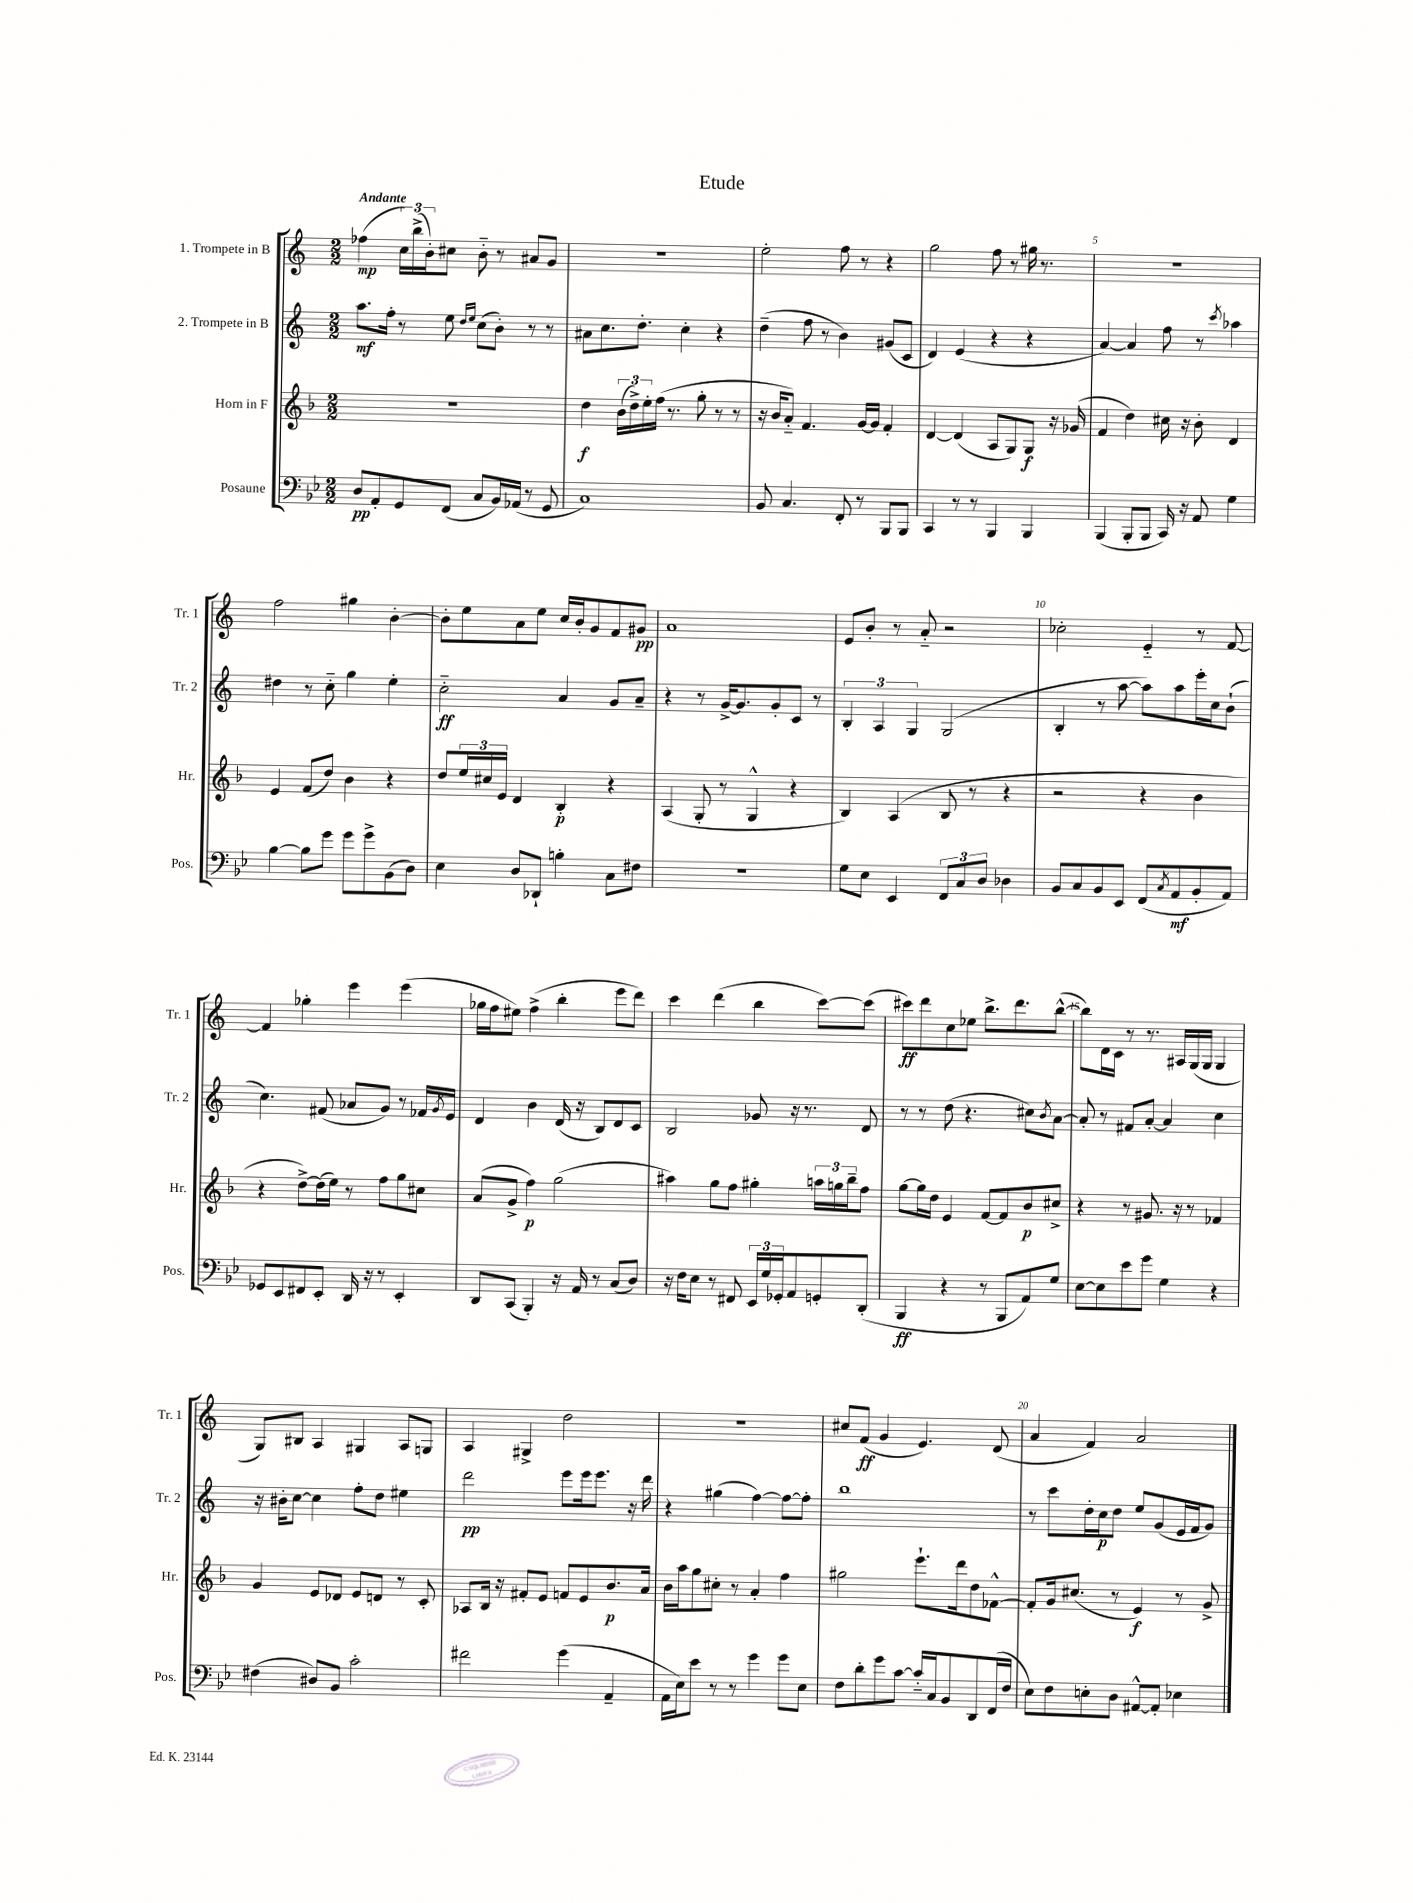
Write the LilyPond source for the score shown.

\header { title = "Etude" }
<<
\new StaffGroup <<
\new Staff = "s0" \with { instrumentName = "1. Trompete in B" shortInstrumentName = "Tr. 1" } {
    \clef treble \key c \major \numericTimeSignature \time 2/2 \tempo "Andante"
    fes''4\mp( \tuplet 3/2 { c''16) b''16->( b'16-.) } cis''8 b'8-_ r8 ais'8 g'8 |
    r1 |
    e''2-. f''8 r8 r4 |
    g''2 f''8 r8 gis''16 r8. |
    R1 |
    f''2 gis''4 b'4~-. |
    b'8-. e''8 a'8 e''8 c''16 b'16-. g'8 f'8 gis'8\pp |
    a'1 |
    e'8 b'8-. r8 a'8-_ r2 |
    ces''2-. e'4-_ r8 f'8~ |
    f'4 ges''4-. e'''4 e'''4( |
    ges''16 f''16 eis''8) f''4->( b''4-. e'''8 d'''8) |
    c'''4 d'''4( b''4 c'''8~) c'''8( |
    cis'''8\ff) d'''8 c''8 ees''8 b''8.-> d'''8. b''8~-^( |
    b''8) d'16 c'16 r8 r8. ais16 g16( g16 g4 |
    g8) bis8 a4 gis4 a8 g8 |
    a4 gis4-> d''2 |
    r1 |
    cis''8 f'8\ff( g'4 e'4.) d'8( |
    a'4 f'4) a'2 \bar "|." |
}
\new Staff = "s1" \with { instrumentName = "2. Trompete in B" shortInstrumentName = "Tr. 2" } {
    \clef treble \key c \major \numericTimeSignature \time 2/2
    a''8.\mf f''16-. r8 e''8 \grace { d''16 e''16 } c''8( b'8-.) r8 r8 |
    ais'8 c''8. d''8.-. c''4-. r4 |
    d''4--( f''8 r8 b'4) gis'8( c'8 |
    d'4) e'4( r4 r4 |
    a'4~) a'4 f''8 r8 \acciaccatura { c'''8 } aes''4 |
    dis''4 r8 c''8-_ g''4 e''4-. |
    c''2-_\ff a'4 g'8 a'8-- |
    r4 r8 g'16~-> g'8. g'8-. c'8 r8 |
    \tuplet 3/2 { b4-. a4 g4 } g2( |
    b4-. r8 a''8~ a''8) a''8 e'''16-. c''16 b'8-!( |
    c''4.) fis'8( aes'8 g'8) r8 fes'16 \acciaccatura { g'8 } e'16 |
    d'4 b'4 d'16( r16 b8) d'8 c'8 |
    b2 ges'8 r16 r8. d'8 |
    r8 r8 d''8( r4. cis''8) \acciaccatura { b'8 } a'8~ |
    a'8-. r8 fis'8 a'8~-. a'4 c''4 |
    r16 bis'16-. c''8~ c''4 f''8-. d''8 eis''4 |
    d'''2\pp e'''8 e'''16 e'''8. r16 d'''16 |
    r4 gis''4( f''4~) f''8~ f''8-. |
    b''1 |
    r8 c'''8 d''16-. c''16\p d''8 e''8 g'8( e'16 f'16 g'8) \bar "|." |
}
\new Staff = "s2" \with { instrumentName = "Horn in F" shortInstrumentName = "Hr." } {
    \clef treble \key f \major \numericTimeSignature \time 2/2
    r1 |
    d''4\f \tuplet 3/2 { bes'16( d''16->) e''16-. } f''16( r8. g''8-. r8 r8 |
    r16 bes'16 a'8-_) f'4. g'16~ g'16 f'4-. |
    d'4~ d'4( a8 g8) g8\f r16 ges'16( |
    f'4 d''4) cis''16 r16 bes'8-. d'4 |
    e'4 f'8( d''8) bes'4 r4 |
    d''8 \tuplet 3/2 { e''16 cis''16 e'16 } d'4 bes4-.\p r4 |
    a4( g8-. r8 g4-^ r4 |
    bes4) a4( bes8 r8 r4 |
    r2 r4 bes'4 |
    r4 d''8~->) d''16( e''16) r8 f''8 g''8 cis''8 |
    a'8( g'8-> f''4\p) g''2( |
    ais''4) g''8 f''8 gis''4-. \tuplet 3/2 { a''16 g''16 bes''16-- } f''8 |
    g''8~ g''16 d''16 e'4 f'8~ f'8 bes'8\p cis''8-> |
    r4 r8 gis'8. r16 r8 fes'4 |
    g'4 e'8 des'8 e'8 d'8 r8 c'8-. |
    aes8 bes16 r16 fis'8-. e'8 f'8 e'8 bes'8.\p a'16 |
    bes'16 a''16 g''8 cis''8-. r8 a'4-. f''4 |
    gis''2 e'''8.-! d'''16 d''8 fes'8~-^ |
    fes'8-. g'16 cis''8.( r8 e'4\f) r8 g'8-> \bar "|." |
}
\new Staff = "s3" \with { instrumentName = "Posaune" shortInstrumentName = "Pos." } {
    \clef bass \key bes \major \numericTimeSignature \time 2/2
    d8\pp a,8-. g,8 f,8( c8 bes,16) aes,16( r8 g,8 |
    c1) |
    bes,8 c4. f,8-. r8 bes,,8 bes,,8 |
    c,4 r8 r8 bes,,4 bes,,4 |
    bes,,4( bes,,8-. bes,,8 c,16) r16 a,8 g4 |
    bes4~ bes8 g'8 g'8 g'8-> bes,8( d8) |
    ees4 d8 des,8-! b4-. c8 fis8 |
    r1 |
    g8 ees8 ees,4 \tuplet 3/2 { f,8 c8 d8 } des4 |
    bes,8 c8 bes,8 ees,8 f,8( \acciaccatura { c8 } a,8\mf bes,8-. a,8) |
    ges,8 ees,8 fis,8 ees,8-. d,16 r16 r8 ees,4-. |
    d,8 c,8( bes,,4-.) r16 a,16 r8 c8( d8) |
    r16 f16 ees8 r8 fis,8 \tuplet 3/2 { ees,16 g16 ges,16-. } a,8 g,8-. d,8-.( |
    bes,,4\ff r4 r8 bes,,8 a,8) g8 |
    ees8~ ees8 ees'8 g'8 g4 r4 |
    fis4( dis8) bes,8 c'2-. |
    fis'2 g'4( a,4-- |
    a,16 ees16) ees'8 r8 r8 g'4 g'8 ees8 |
    f8 d'8-. g'8 c'8~ c'16-_ c16 bes,8 d,8 f,16( f16 |
    ees8) f8 e8-. d8 ais,8~-^ ais,8-. ees4 \bar "|." |
}
>>
>>
\layout { \context { \Score \override BarNumber.break-visibility = ##(#f #t #t) barNumberVisibility = #(every-nth-bar-number-visible 5) } }
